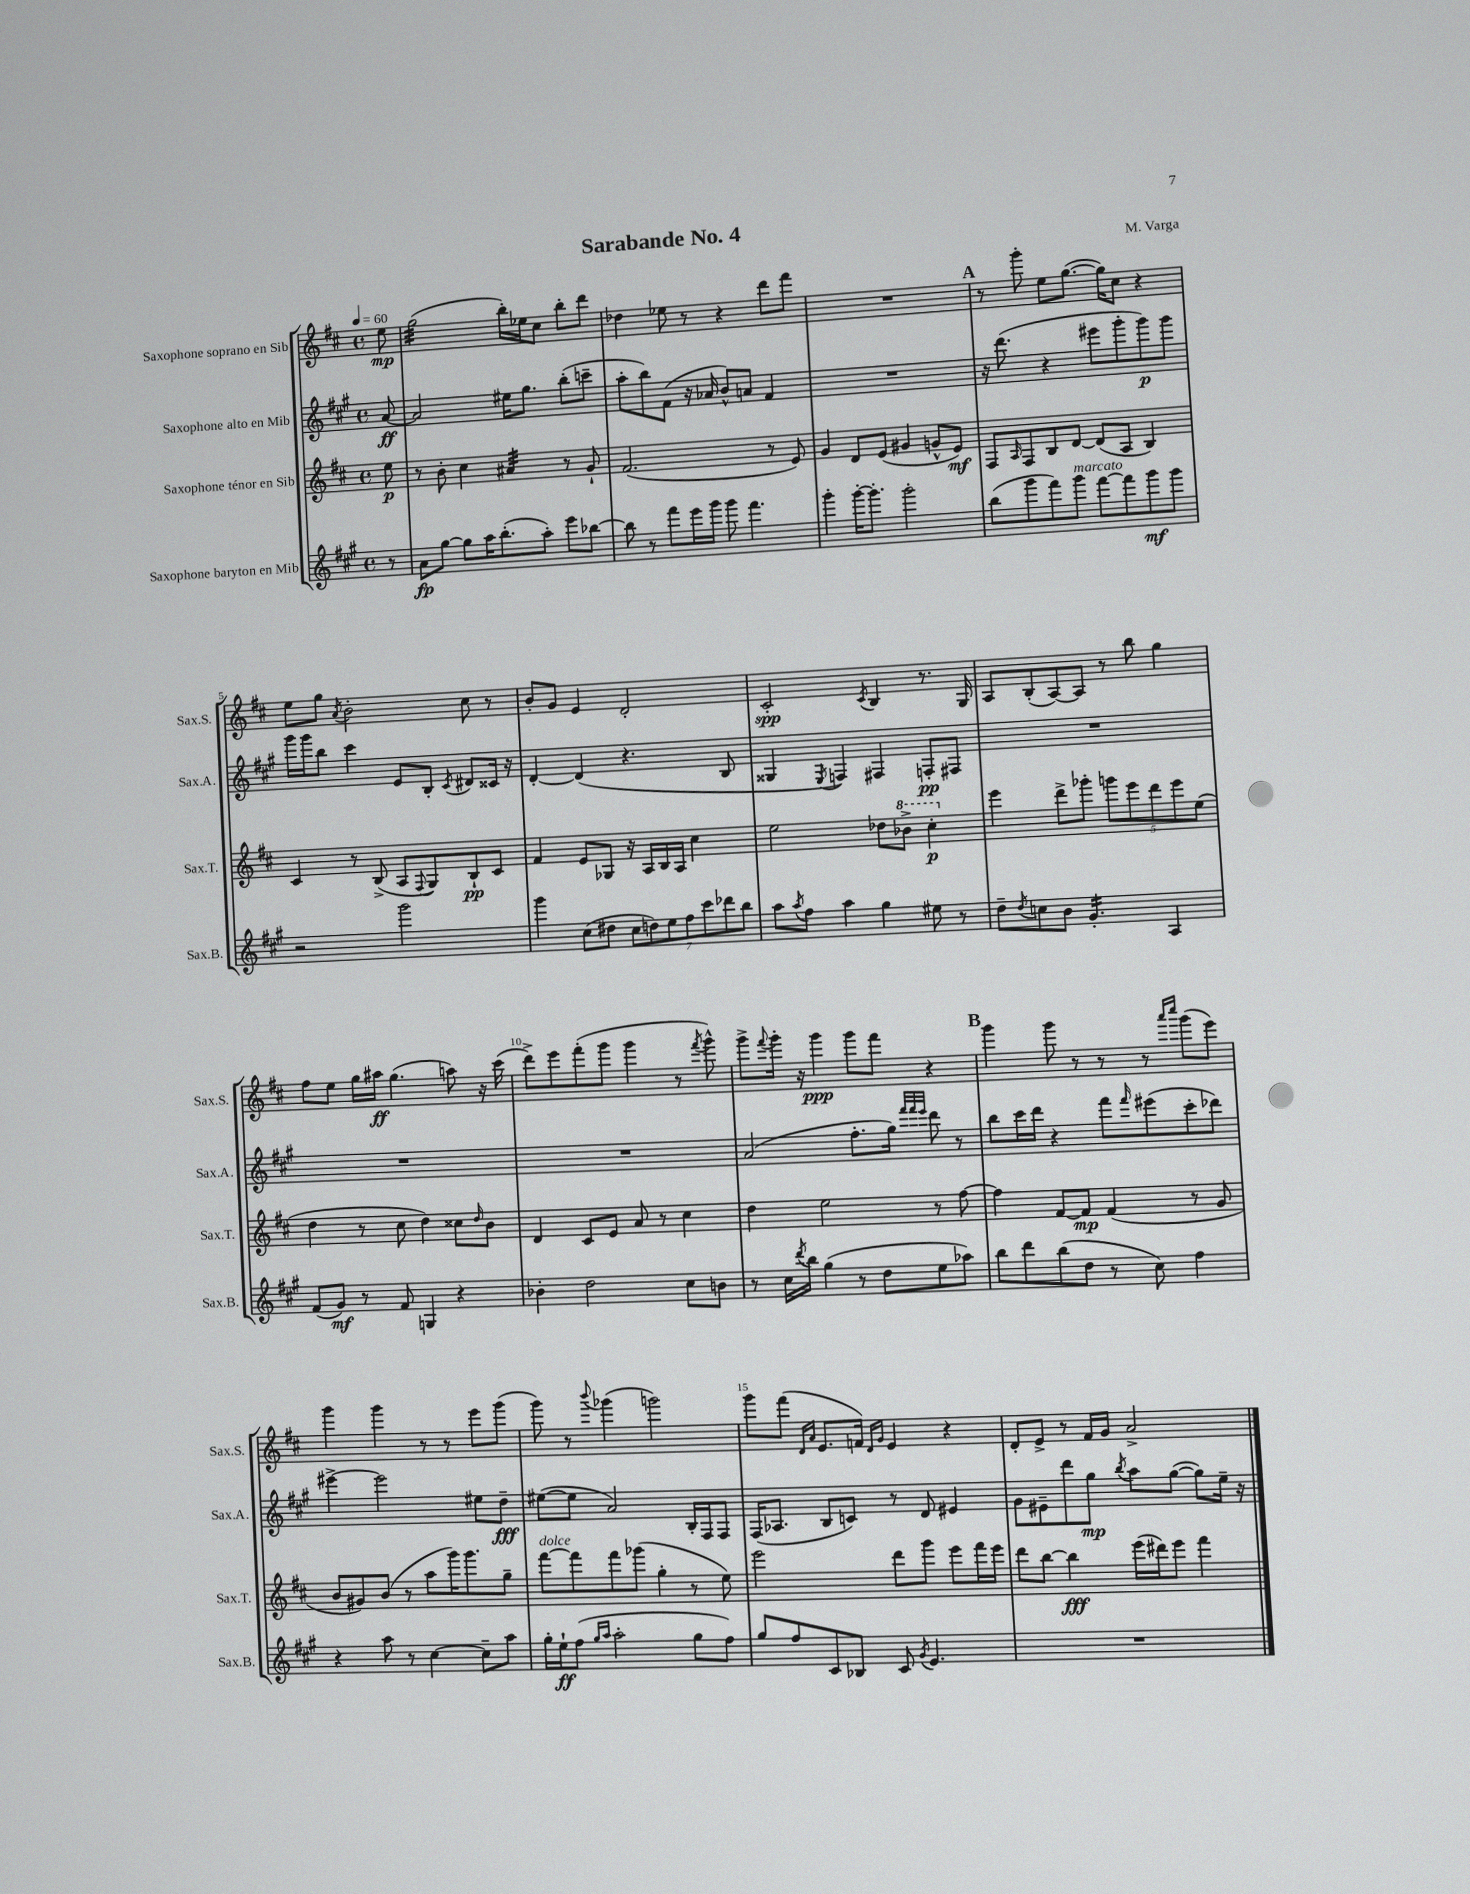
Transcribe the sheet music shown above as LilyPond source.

\header { title = "Sarabande No. 4" composer = "M. Varga" }
<<
\new StaffGroup <<
\new Staff = "s0" \with { instrumentName = "Saxophone soprano en Sib" shortInstrumentName = "Sax.S." } {
    \clef treble \key d \major \defaultTimeSignature \time 4/4 \partial 8 \tempo 4 = 60
    e''8\mp |
    g''2:32( b''16-.) ees''16 cis''8 b''8-. d'''8 |
    des''4 ees''8 r8 r4 d'''8 fis'''8 |
    R1 |
    \mark \markup { \bold "A" } r8 g'''8-. e''8 g''8.~( g''16) cis''8 r4 |
    e''8 g''8 \acciaccatura { a'8 } b'2-. cis''8 r8 |
    b'8-. g'8 e'4 d'2-. |
    cis'2-.\spp \acciaccatura { cis'8 } b4 r8. g16 |
    a8 b8-.( a8~) a8 r8 b''8 g''4 |
    fis''8 e''8 g''16 ais''16\ff g''4.( a''8) r16 cis'''16( |
    d'''8->) e'''8 fis'''8-.( g'''8 g'''4 r8 \acciaccatura { fis'''8 } g'''8-^) |
    g'''8-> \appoggiatura { fis'''8 } g'''16-. r16 g'''4\ppp g'''8 fis'''8 r4 |
    \mark \markup { \bold "B" } g'''4 g'''8 r8 r8 r8 \grace { a'''16 cis''''16 } g'''8( e'''8) |
    g'''4 g'''4 r8 r8 e'''8 g'''8( |
    g'''8) r8 \appoggiatura { b'''8 } ges'''4( g'''2) |
    g'''8 fis'''8( \grace { d'16 a'16 } e'8. f'16) \grace { d'16 g'16 } e'4 r4 |
    d'8-. e'8-> r8 fis'16 g'16 a'2-> \bar "|." |
}
\new Staff = "s1" \with { instrumentName = "Saxophone alto en Mib" shortInstrumentName = "Sax.A." } {
    \clef treble \key a \major \defaultTimeSignature \time 4/4 \partial 8
    a'8~\ff |
    a'2 eis''16 gis''8. b''8-.( c'''8-- |
    a''8-. b''8) fis'8( r16 aes'16 b'8-^) a'8 fis'4 |
    R1 |
    \mark \markup { \bold "A" } r16 d'''8.( r4 eis'''8 gis'''8-. gis'''8\p) gis'''8 |
    gis'''16 gis'''16 b''8 cis'''4 e'8 b8-. \acciaccatura { cis'8 } dis'8 cisis'16 r16 |
    d'4~-. d'4( r4. b8 |
    gisis4 \acciaccatura { e8 } f4) fis4 f8-.\pp fis8 |
    R1 |
    R1 |
    R1 |
    a'2( fis''8.-. gis''16) \grace { fis'''32 fis'''32 e'''32 } d'''8 r8 |
    \mark \markup { \bold "B" } b''8 cis'''16 d'''16 r4 fis'''8 \grace { fis'''16 } eis'''8( cis'''8-. des'''8) |
    eis'''4~-> eis'''2 eis''8 d''8--\fff |
    eis''8~( eis''8 a'2) b16-. fis16 fis8 |
    fis16( aes8. b8 c'8) r8 d'8 eis'4 |
    gis'8 eis'8-- d'''8 gis''8\mp \acciaccatura { b''8 } a''8 gis''8~( gis''8) e''16-- r16 \bar "|." |
}
\new Staff = "s2" \with { instrumentName = "Saxophone ténor en Sib" shortInstrumentName = "Sax.T." } {
    \clef treble \key d \major \defaultTimeSignature \time 4/4 \partial 8
    e''8\p |
    r8 b'8-. cis''4 ais'4:32 r8 g'8-! |
    fis'2.( r8 e'8) |
    g'4 d'8 e'8( gis'4 g'8-^ e'8\mf) |
    \mark \markup { \bold "A" } fis8 \grace { a16 } fis8 b8 d'8~ d'8( a8 b4) |
    cis'4 r8 b8->( a8 \appoggiatura { fis8 } g8) b8-!\pp cis'8 |
    fis'4 e'8 ges8 r16 a16 b16 a16 cis''4 |
    e''2 des''8 \ottava #1 bes''8-> cis'''4-.\p \ottava #0 |
    e'''4 d'''8-> ges'''8-. \tuplet 5/4 { g'''8 e'''8 d'''8 e'''8 e''8( } |
    d''4 r8 cis''8 d''4) cisis''8 \grace { d''16 } b'8 |
    d'4 cis'8 e'8 a'8 r8 cis''4 |
    d''4 e''2 r8 fis''8~ |
    \mark \markup { \bold "B" } fis''4 fis'8~ fis'8\mp fis'4( r8 g'8 |
    b'8 gis'8) b'8( r8 a''8 g'''16) g'''8. g''8-- |
    fis'''8~^\markup { \italic "dolce" } fis'''8 fis'''8 ges'''8( g''4-. r8 e''8) |
    e'''2 d'''8 g'''8 e'''8 fis'''16 e'''16 |
    d'''8 b''8~ b''4\fff e'''16( dis'''16) e'''8 fis'''4 \bar "|." |
}
\new Staff = "s3" \with { instrumentName = "Saxophone baryton en Mib" shortInstrumentName = "Sax.B." } {
    \clef treble \key a \major \defaultTimeSignature \time 4/4 \partial 8
    r8 |
    a'8\fp gis''8~ gis''8 a''16 b''8.-.( a''8-.) e'''8 bes''8~ |
    bes''8 r8 fis'''8 e'''16 gis'''16 gis'''8 fis'''4. |
    gis'''4-. gis'''16~-. gis'''8.-. gis'''2-. |
    \mark \markup { \bold "A" } b''8( gis'''8 fis'''8) gis'''8^\markup { \italic "marcato" } fis'''8~ fis'''8 gis'''8\mf gis'''8 |
    r2 gis'''2 |
    gis'''4 cis''8( dis''8 \tuplet 7/4 { cis''8 d''8) e''8 fis''8 cis'''8 des'''8 b''8 } |
    a''8 \acciaccatura { a''8 } fis''8 a''4 gis''4 eis''8 r8 |
    d''8-- \acciaccatura { d''8 } c''8 b'8 gis'4.:16-. a4 |
    fis'8( gis'8\mf) r8 fis'8 g4 r4 |
    bes'4-. d''2 cis''8 b'8 |
    r8 cis''16 \acciaccatura { d'''8 } b''16 gis''4( r8 d''8 e''8 aes''8) |
    \mark \markup { \bold "B" } b''8 d'''8 b''8( d''8 r8 cis''8) fis''4 |
    r4 a''8 r8 cis''4~ cis''8-- a''8 |
    gis''16-. e''16-!\ff fis''8( \grace { gis''16 a''16 } a''2-. gis''8 fis''8) |
    gis''8 fis''8 cis'8 bes8 cis'8 \acciaccatura { gis'8 } e'4. |
    R1 \bar "|." |
}
>>
>>
\layout { \context { \Score \override BarNumber.break-visibility = ##(#f #t #t) barNumberVisibility = #(every-nth-bar-number-visible 5) } }
